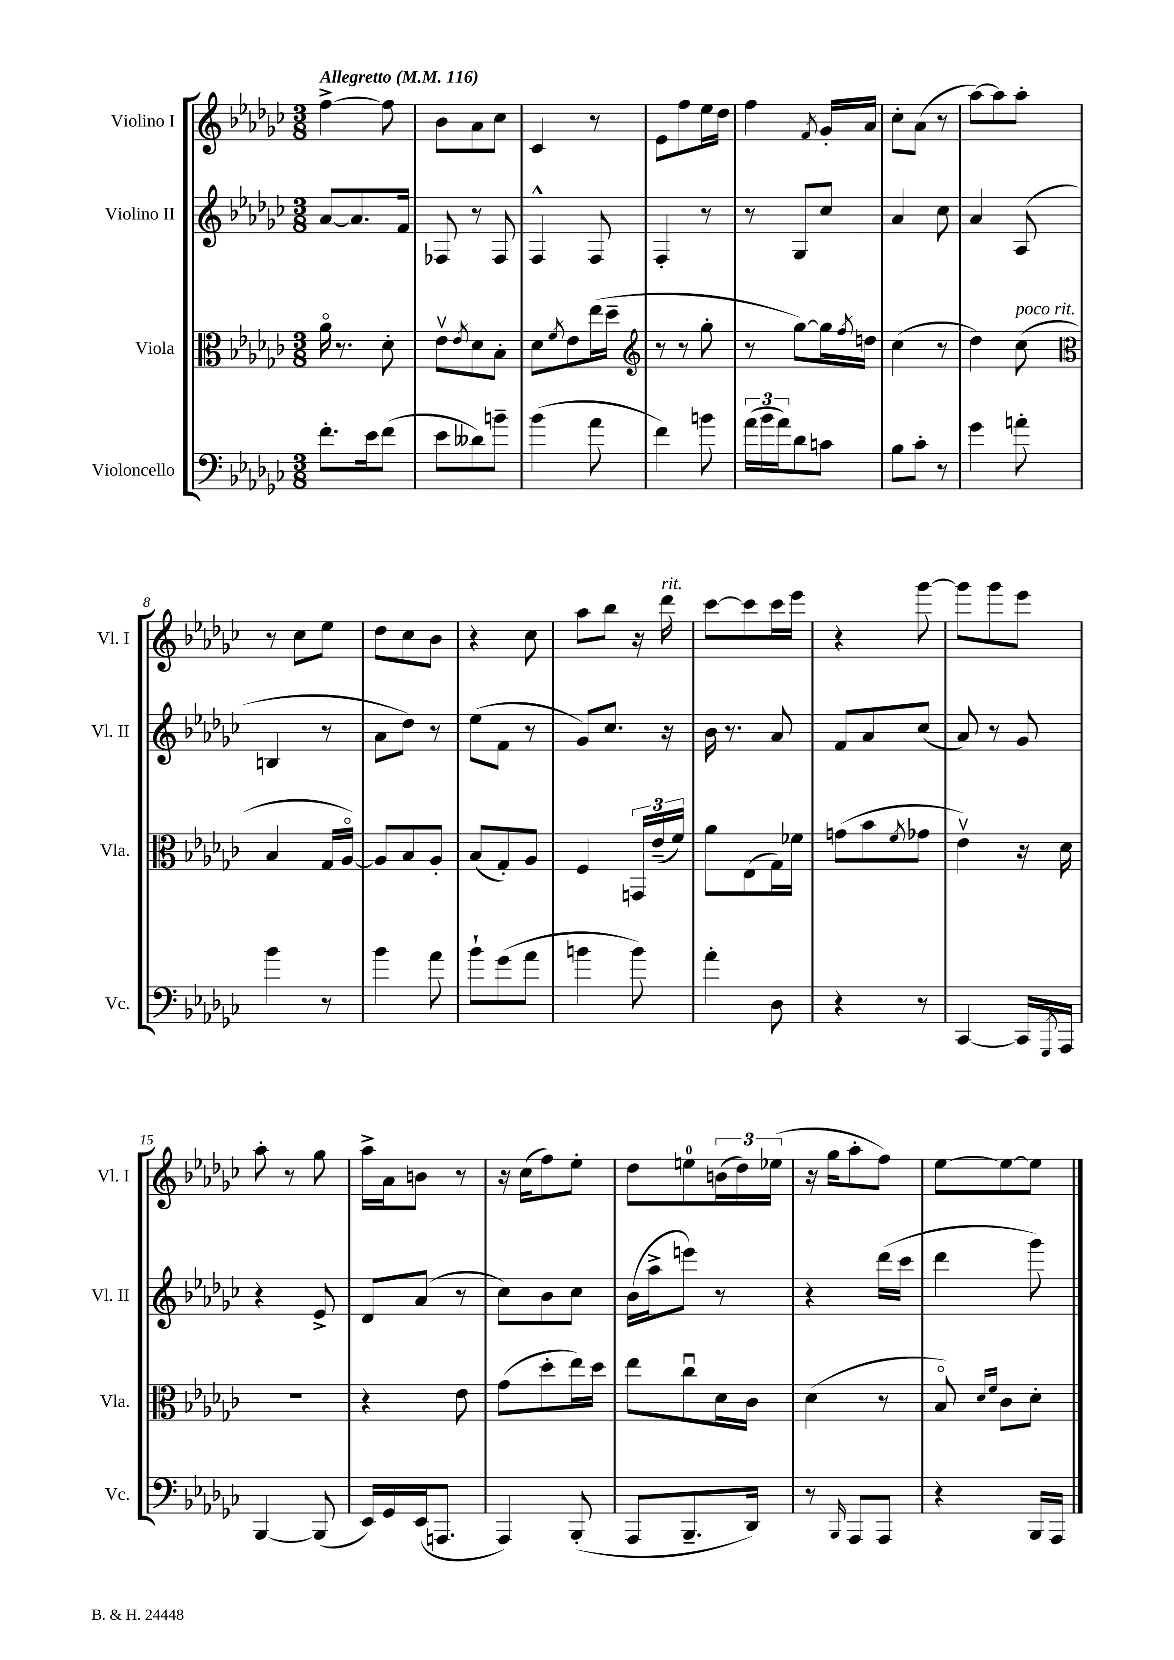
<<
\new StaffGroup <<
\new Staff = "s0" \with { instrumentName = "Violino I" shortInstrumentName = "Vl. I" } {
    \clef treble \key ges \major \numericTimeSignature \time 3/8 \tempo "Allegretto" 4 = 116
    f''4~-> f''8 |
    bes'8 aes'8 ces''8 |
    ces'4 r8 |
    ees'8 f''8 ees''16 des''16 |
    f''4 \acciaccatura { f'8 } ges'16-. aes'16 |
    ces''8-. aes'8( r8 |
    aes''8~) aes''8 aes''8-. |
    r8 ces''8 ees''8 |
    des''8 ces''8 bes'8 |
    r4 ces''8 |
    aes''8 bes''8 r16 des'''16^\markup { \italic "rit." } |
    ces'''8~ ces'''8 ces'''16 ees'''16 |
    r4 ges'''8~ |
    ges'''8 ges'''8 ees'''8 |
    aes''8-. r8 ges''8 |
    aes''16-> aes'16 b'8 r8 |
    r16 ces''16( f''8) ees''8-. |
    des''8 e''8-0 \tuplet 3/2 { b'16( des''16) ees''16( } |
    r16 ges''16 aes''8-. f''8) |
    ees''8~ ees''8~ ees''8 \bar "|." |
}
\new Staff = "s1" \with { instrumentName = "Violino II" shortInstrumentName = "Vl. II" } {
    \clef treble \key ges \major \numericTimeSignature \time 3/8
    aes'8~ aes'8. f'16 |
    fes8 r8 fes8 |
    f4-^ f8 |
    f4-. r8 |
    r8 ges8 ces''8 |
    aes'4 ces''8 |
    aes'4 aes8( |
    b4 r8 |
    aes'8 des''8) r8 |
    ees''8( f'8 r8 |
    ges'8) ces''8. r16 |
    bes'16 r8. aes'8 |
    f'8 aes'8 ces''8( |
    aes'8) r8 ges'8 |
    r4 ees'8-> |
    des'8 aes'8( r8 |
    ces''8) bes'8 ces''8 |
    bes'16( aes''16-> e'''8) r8 |
    r4 des'''16( ces'''16 |
    des'''4 ges'''8) \bar "|." |
}
\new Staff = "s2" \with { instrumentName = "Viola" shortInstrumentName = "Vla." } {
    \clef alto \key ges \major \numericTimeSignature \time 3/8
    aes'16\flageolet r8. des'8-. |
    ees'8\upbow \acciaccatura { ees'8 } des'8 bes8-. |
    des'8 \acciaccatura { f'8 } ees'8 ees''16( des''16-- |
    \clef treble r8 r8 ges''8-. |
    r8 ges''8~) ges''16 \acciaccatura { f''8 } d''16 |
    ces''4( r8 |
    des''4) ces''8^\markup { \italic "poco rit." }( |
    \clef alto bes4 ges16 aes16~\flageolet) |
    aes8 bes8 aes8-. |
    bes8( ges8-.) aes8 |
    f4 \tuplet 3/2 { g,16 ees'16--( f'16) } |
    aes'8 ees8( ges16) fes'16 |
    g'8( bes'8 \acciaccatura { f'8 } ges'8 |
    ees'4\upbow) r16 des'16 |
    R4. |
    r4 ees'8 |
    ges'8( des''8-. ees''16) des''16 |
    ees''8 ces''8\downbow des'16 ces'16 |
    des'4( r8 |
    bes8\flageolet) \grace { des'16 f'16 } ces'8 des'8-. \bar "|." |
}
\new Staff = "s3" \with { instrumentName = "Violoncello" shortInstrumentName = "Vc." } {
    \clef bass \key ges \major \numericTimeSignature \time 3/8
    f'8.-. ees'16 f'8( |
    ees'8 deses'8) b'8-- |
    bes'4( aes'8 |
    f'4) b'8 |
    \tuplet 3/2 { aes'16( bes'16 aes'16) } des'8 c'8 |
    bes8 ces'8-. r8 |
    ges'4 a'8-. |
    bes'4 r8 |
    bes'4 aes'8 |
    bes'8-! ges'8( aes'8 |
    b'4 b'8) |
    aes'4-. des8 |
    r4 r8 |
    ces,4~ ces,16 \acciaccatura { ges,,8 } aes,,16 |
    bes,,4~ bes,,8( |
    ees,16) ges,16 ees,16( a,,8. |
    aes,,4) bes,,8-.( |
    aes,,8 bes,,8.-- des,16) |
    r8 \grace { bes,,16 } aes,,8 aes,,8 |
    r4 bes,,16 aes,,16 \bar "|." |
}
>>
>>
